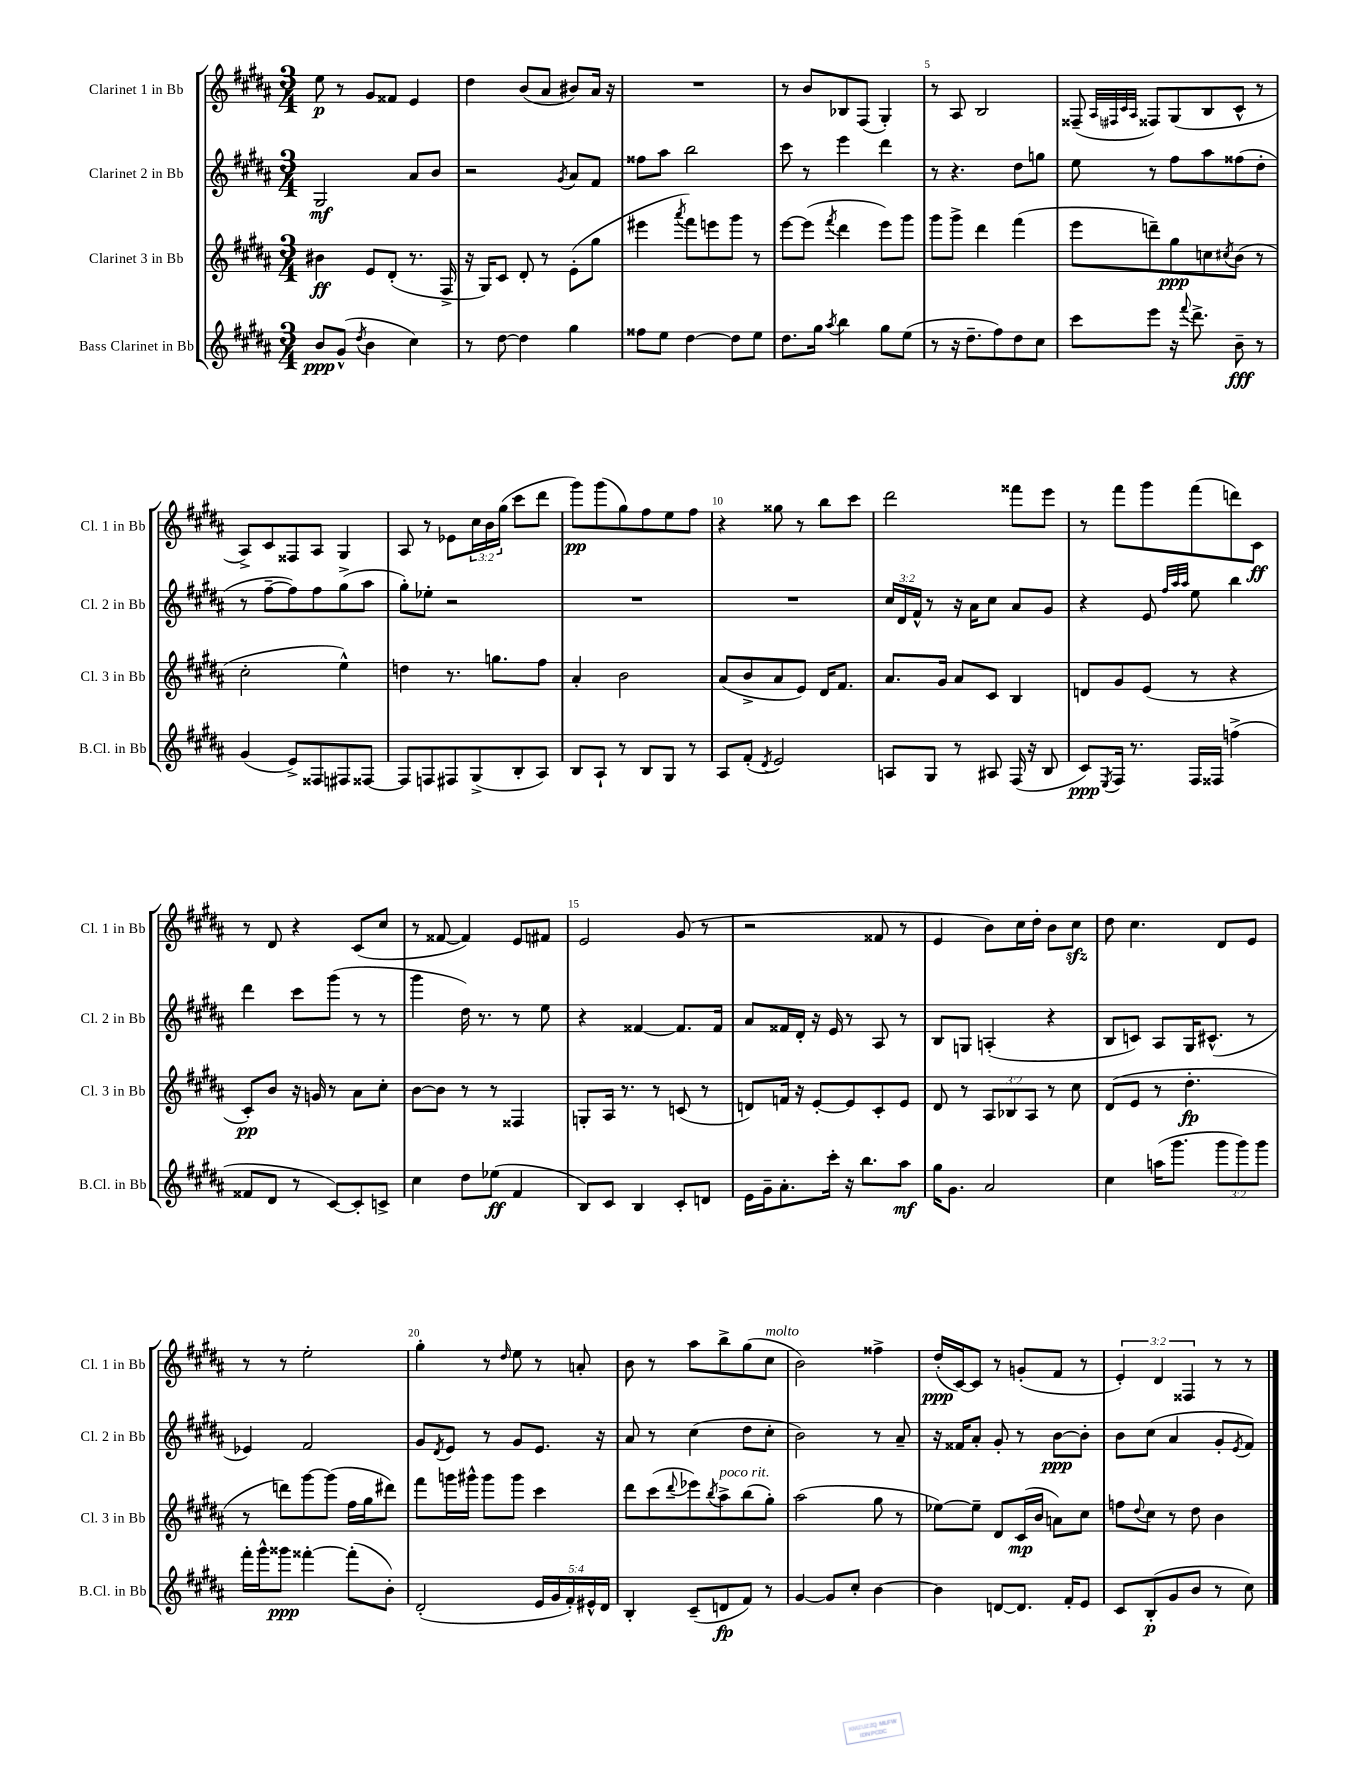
<<
\new StaffGroup <<
\new Staff = "s0" \with { instrumentName = "Clarinet 1 in Bb" shortInstrumentName = "Cl. 1 in Bb" } {
    \clef treble \key b \major \numericTimeSignature \time 3/4 \override Staff.TupletNumber.text = #tuplet-number::calc-fraction-text
    e''8\p r8 gis'8 fisis'8 e'4 |
    dis''4 b'8( ais'8 bis'8) ais'16 r16 |
    R2. |
    r8 b'8 bes8 fis8( gis4-.) |
    r8 ais8 b2 |
    fisis8--( \grace { ais32 fis32 cis'32 ais32 } fisis8) gis8( b8 cis'8-^ r8 |
    ais8->) cis'8 fisis8 ais8 gis4 |
    ais8 r8 ees'8 \tuplet 3/2 { cis''16 b'16 gis''16( } cis'''8 dis'''8 |
    gis'''8\pp) gis'''8( gis''8) fis''8 e''8 fis''8 |
    r4 gisis''8 r8 b''8 cis'''8 |
    dis'''2 fisis'''8 e'''8 |
    r8 fis'''8 gis'''8 fis'''8( d'''8) cis'8\ff |
    r8 dis'8 r4 cis'8( cis''8 |
    r8 fisis'8~ fisis'4) e'8 fis'8 |
    e'2 gis'8( r8 |
    r2 fisis'8 r8 |
    e'4 b'8) cis''16 dis''16-. b'8 cis''8\sfz |
    dis''8 cis''4. dis'8 e'8 |
    r8 r8 e''2-. |
    gis''4-. r8 \grace { dis''16 } e''8 r8 a'8-. |
    b'8 r8 ais''8 b''8-> gis''8( cis''8^\markup { \italic "molto" } |
    b'2) fisis''4-> |
    dis''16-.\ppp( cis'16~) cis'8 r8 g'8-.( fis'8 r8 |
    \tuplet 3/2 { e'4-.) dis'4 fisis4 } r8 r8 \bar "|." |
}
\new Staff = "s1" \with { instrumentName = "Clarinet 2 in Bb" shortInstrumentName = "Cl. 2 in Bb" } {
    \clef treble \key b \major \numericTimeSignature \time 3/4 \override Staff.TupletNumber.text = #tuplet-number::calc-fraction-text
    gis2\mf ais'8 b'8 |
    r2 \acciaccatura { gis'8 } ais'8 fis'8 |
    fisis''8 ais''8 b''2 |
    cis'''8 r8 e'''4 dis'''4 |
    r8 r4. dis''8 g''8 |
    e''8 r8 fis''8 ais''8 fisis''8( dis''8-. |
    r8 fis''8~-- fis''8) fis''8 gis''8->( ais''8 |
    gis''8-.) ees''8-. r2 |
    R2. |
    R2. |
    \tuplet 3/2 { cis''16 dis'16 fis'16-^ } r8 r16 ais'16 cis''8 ais'8 gis'8 |
    r4 e'8 \grace { fis''32 ais''32 ais''32 } e''8 b''4 |
    dis'''4 cis'''8 gis'''8( r8 r8 |
    gis'''4 dis''16) r8. r8 e''8 |
    r4 fisis'4~ fisis'8. fisis'16 |
    ais'8 fisis'16 dis'16-. r16 e'16 r8 ais8 r8 |
    b8 g8 a4-.( r4 |
    b8 c'8) ais8 gis16 cis'8.-^( r8 |
    ees'4) fis'2 |
    gis'8 \acciaccatura { dis'8 } e'8 r8 gis'8 e'8. r16 |
    ais'8 r8 cis''4( dis''8 cis''8-. |
    b'2) r8 ais'8-- |
    r16 fisis'16 ais'8-. gis'8-. r8 b'8~\ppp b'8-. |
    b'8 cis''8( ais'4 gis'8-. \acciaccatura { e'8 } fis'8) \bar "|." |
}
\new Staff = "s2" \with { instrumentName = "Clarinet 3 in Bb" shortInstrumentName = "Cl. 3 in Bb" } {
    \clef treble \key b \major \numericTimeSignature \time 3/4 \override Staff.TupletNumber.text = #tuplet-number::calc-fraction-text
    bis'4\ff e'8 dis'8-.( r8. fis16-> |
    r16 gis16) cis'8 dis'8-. r8 e'8-.( gis''8 |
    eis'''4 \acciaccatura { ais'''8 } fis'''8) e'''8 gis'''8 r8 |
    e'''8~ e'''8( \acciaccatura { fis'''8 } dis'''4 e'''8) gis'''8 |
    gis'''8 gis'''8-> dis'''4 fis'''4( |
    e'''8 d'''8--) gis''8\ppp c''8 \acciaccatura { cis''8 } b'8( r8 |
    cis''2-. e''4-^) |
    d''4 r8. g''8. fis''8 |
    ais'4-. b'2 |
    ais'8( b'8-> ais'8 e'8) dis'16 fis'8. |
    ais'8. gis'16 ais'8 cis'8 b4 |
    d'8 gis'8 e'8( r8 r4 |
    cis'8-.\pp) b'8 r16 g'16 r8 ais'8 cis''8-. |
    b'8~ b'8 r8 r8 fisis4 |
    g8-. ais16 r8. r8 c'8( r8 |
    d'8) f'16 r16 e'8~-. e'8 cis'8-. e'8 |
    dis'8 r8 \tuplet 3/2 { ais8 bes8 ais8 } r8 cis''8 |
    dis'8( e'8 r8 dis''4.-.\fp |
    r8 d'''8) gis'''8~ gis'''8( fis''16 gis''16 dis'''8) |
    fis'''8 g'''16 gis'''16-^ gis'''8 gis'''8 cis'''4 |
    dis'''8 cis'''8( \appoggiatura { dis'''8 } ees'''8) \acciaccatura { b''8 } ais''8->^\markup { \italic "poco rit." } b''8( gis''8-.) |
    ais''2( gis''8 r8 |
    ees''8~) ees''8-- dis'8 cis'16\mp( b'16 a'8) cis''8 |
    f''8 \appoggiatura { dis''8 } cis''8 r8 dis''8 b'4 \bar "|." |
}
\new Staff = "s3" \with { instrumentName = "Bass Clarinet in Bb" shortInstrumentName = "B.Cl. in Bb" } {
    \clef treble \key b \major \numericTimeSignature \time 3/4 \override Staff.TupletNumber.text = #tuplet-number::calc-fraction-text
    b'8\ppp gis'8-^( \acciaccatura { dis''8 } b'4 cis''4) |
    r8 dis''8~ dis''4 gis''4 |
    fisis''8 e''8 dis''4~ dis''8 e''8 |
    dis''8. gis''16 \acciaccatura { ais''8 } b''4 gis''8 e''8( |
    r8 r16 dis''8.-- fis''8) dis''8 cis''8 |
    cis'''8 e'''8 r16 \appoggiatura { fis'''8 } dis'''8.-> b'8--\fff r8 |
    gis'4( e'8->) fisis8 fis8 fisis8~ |
    fisis8 f8 fis8 gis8->( b8-. ais8) |
    b8 ais8-! r8 b8 gis8 r8 |
    ais8 fis'8-.( \acciaccatura { dis'8 } e'2) |
    a8 gis8 r8 ais8 fis16( r16 b8 |
    cis'8\ppp) \acciaccatura { e8 } fis16 r8. fis16 fisis16 f''4->( |
    fisis'8 dis'8 r8 cis'8~) cis'8-. c'8-> |
    cis''4 dis''8 ees''8\ff( fis'4 |
    b8) cis'8 b4 cis'8-. d'8 |
    e'16 gis'16-- ais'8.-. cis'''16-. r16 b''8. ais''8\mf |
    gis''16 gis'8. ais'2 |
    cis''4 a''16( gis'''8. \tuplet 3/2 { gis'''8 gis'''8) gis'''8 } |
    fis'''16-. gis'''16-^ gisis'''8\ppp fisis'''4~-. fisis'''8-.( b'8-.) |
    dis'2-.( \tuplet 5/4 { e'16 gis'16 fis'16-.) eis'16-^ dis'16 } |
    b4-. cis'8--( d'8\fp fis'8) r8 |
    gis'4~ gis'8 cis''8-. b'4~ |
    b'4 d'8~ d'8. fis'16-. e'8 |
    cis'8 b8-.\p( gis'8 b'8 r8 cis''8) \bar "|." |
}
>>
>>
\layout { \context { \Score \override BarNumber.break-visibility = ##(#f #t #t) barNumberVisibility = #(every-nth-bar-number-visible 5) } }
